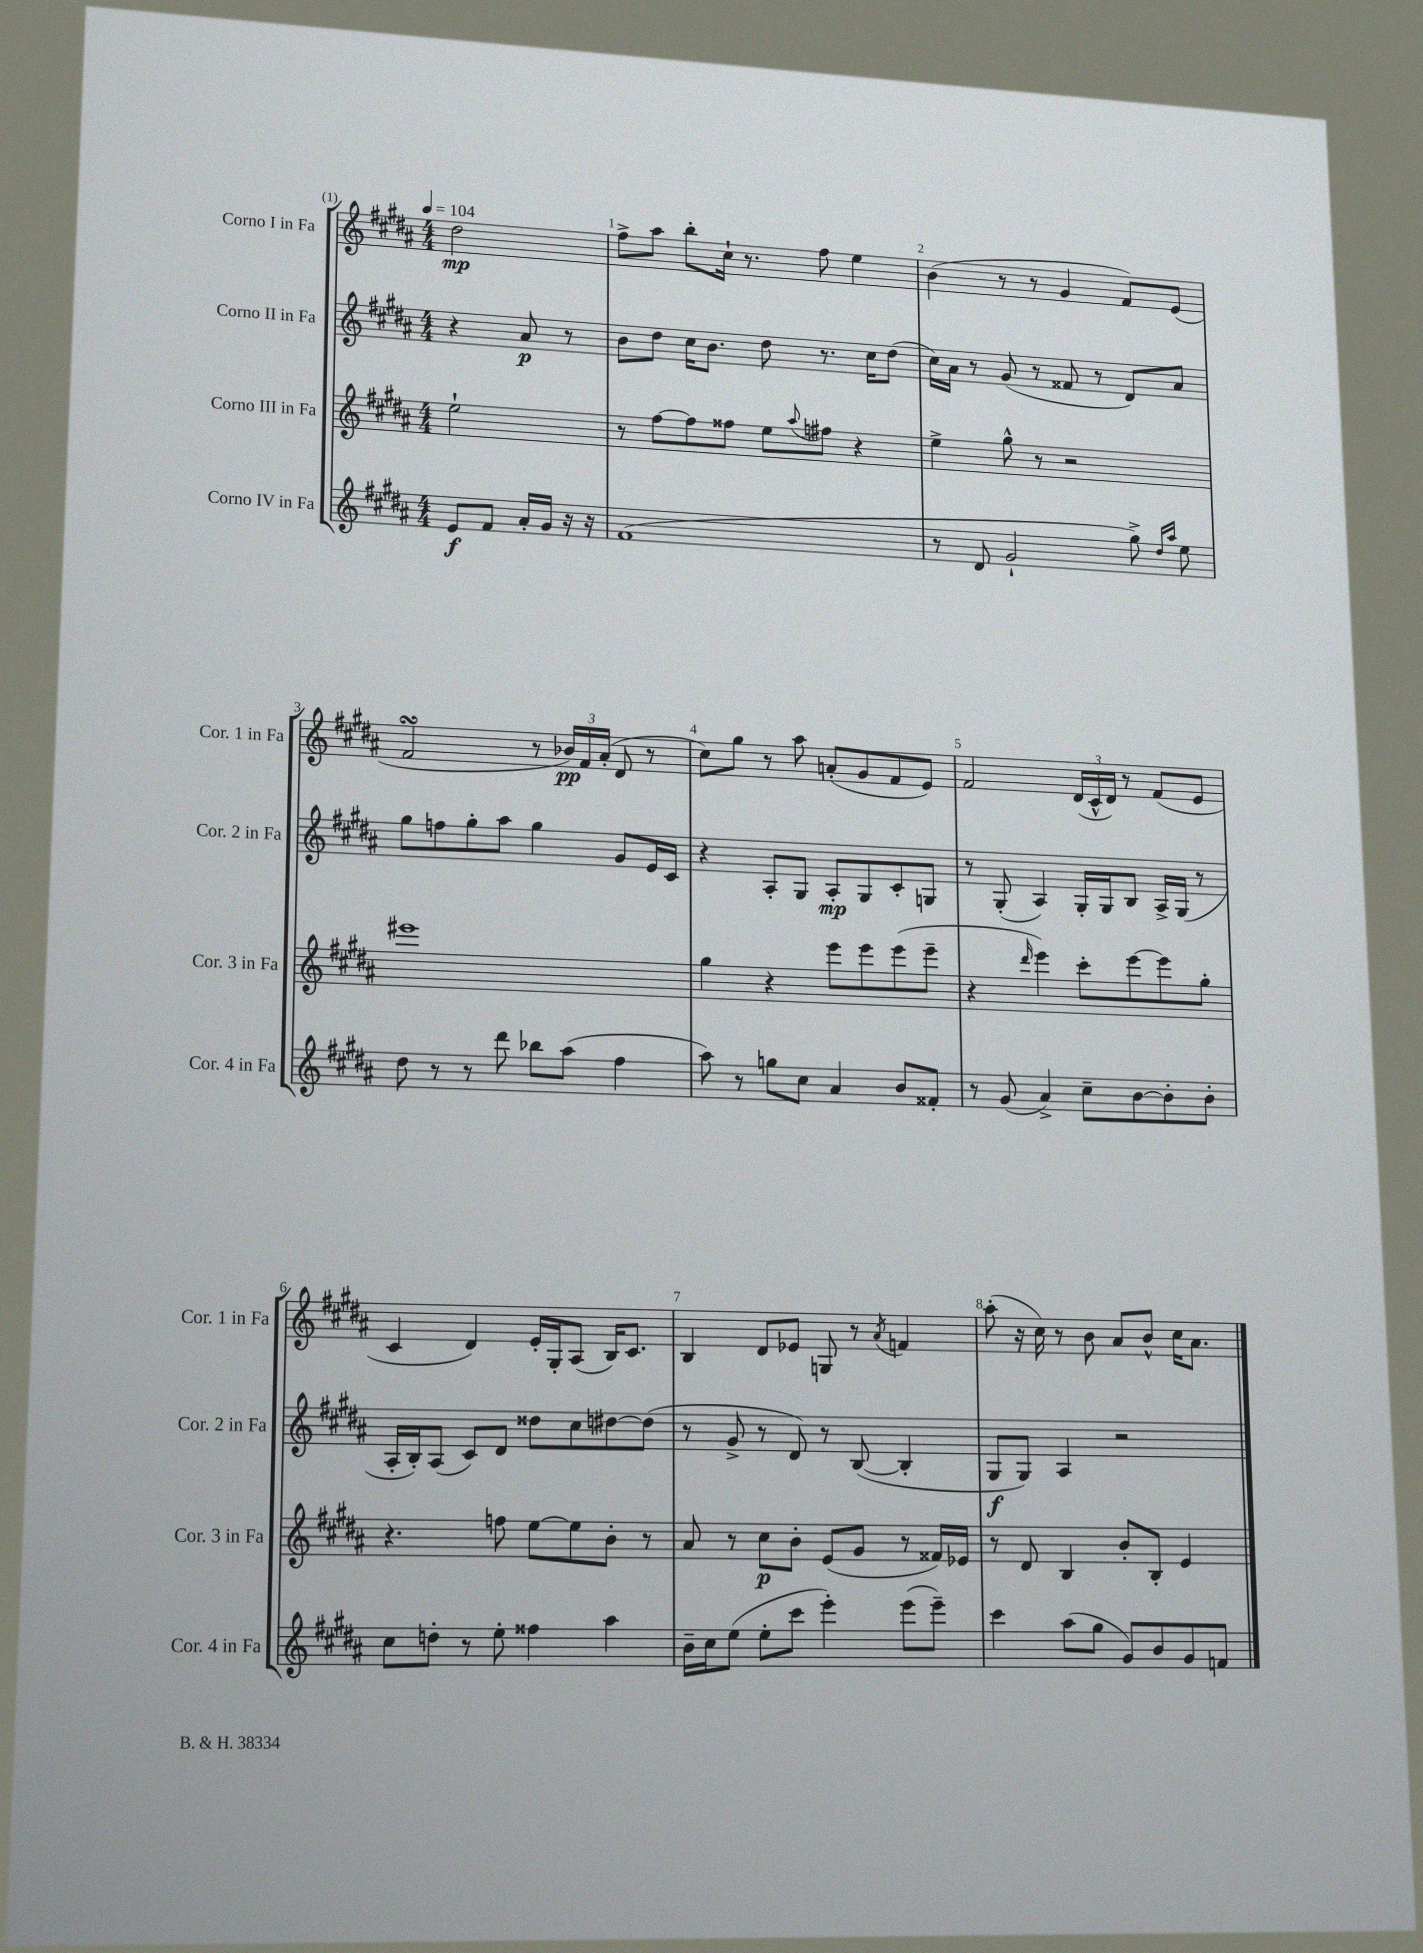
<<
\new StaffGroup <<
\new Staff = "s0" \with { instrumentName = "Corno I in Fa" shortInstrumentName = "Cor. 1 in Fa" } {
    \clef treble \key b \major \numericTimeSignature \time 4/4 \partial 2 \tempo 4 = 104
    dis''2\mp |
    fis''8-> ais''8 b''8-. cis''16-! r8. fis''8 e''4 |
    b'4( r8 r8 gis'4 fis'8) e'8( |
    fis'2\turn r8 \tuplet 3/2 { bes'16\pp) fis'16 ais'16-.( } dis'8 r8 |
    cis''8) gis''8 r8 ais''8 a'8-.( gis'8 fis'8 e'8) |
    fis'2 \tuplet 3/2 { dis'16( cis'16-^ dis'16) } r8 fis'8( e'8 |
    cis'4 dis'4) e'16-. gis16-. ais8( b16) cis'8. |
    b4 dis'8 ees'8 g8 r8 \acciaccatura { ais'8 } f'4 |
    ais''8-.( r16 cis''16) r8 b'8 ais'8 b'8-^ cis''16 ais'8. \bar "|." |
}
\new Staff = "s1" \with { instrumentName = "Corno II in Fa" shortInstrumentName = "Cor. 2 in Fa" } {
    \clef treble \key b \major \numericTimeSignature \time 4/4 \partial 2
    r4 ais'8\p r8 |
    b'8 dis''8 cis''16 b'8. dis''8 r8. cis''16 dis''8( |
    cis''16) ais'16 r8 gis'8( r8 fisis'8 r8 dis'8) ais'8 |
    gis''8 f''8 gis''8-. ais''8 gis''4 gis'8 e'16 cis'16 |
    r4 ais8-. gis8 ais8-.\mp gis8 cis'8-. g8 |
    r8 gis8-.( ais4) gis16-. gis16 b8 ais16-> gis16( r8 |
    ais16-. b16-.) ais8( cis'8) dis'8 disis''8 cis''8 dis''8~ dis''8( |
    r8 gis'8-> r8 dis'8) r8 b8~( b4-. |
    gis8\f gis8) ais4 r2 \bar "|." |
}
\new Staff = "s2" \with { instrumentName = "Corno III in Fa" shortInstrumentName = "Cor. 3 in Fa" } {
    \clef treble \key b \major \numericTimeSignature \time 4/4 \partial 2
    e''2-! |
    r8 fis''8~ fis''8 fisis''8 e''8 \appoggiatura { ais''8 } fis''8 r4 |
    e''4-> gis''8-^ r8 r2 |
    eis'''1 |
    gis''4 r4 e'''8 e'''8 e'''8( e'''8-- |
    r4 \grace { dis'''16 } e'''4) cis'''8-. e'''8~ e'''8 gis''8-. |
    r4. f''8 e''8~ e''8 b'8-. r8 |
    ais'8 r8 cis''8\p b'8-. e'8( gis'8 r8 fisis'16) ees'16 |
    r8 dis'8 b4 b'8-. b8-. e'4 \bar "|." |
}
\new Staff = "s3" \with { instrumentName = "Corno IV in Fa" shortInstrumentName = "Cor. 4 in Fa" } {
    \clef treble \key b \major \numericTimeSignature \time 4/4 \partial 2
    e'8\f fis'8 ais'16-. gis'16 r16 r16 |
    fis'1( |
    r8 dis'8 gis'2-! gis''8->) \grace { dis''16 ais''16 } e''8 |
    dis''8 r8 r8 dis'''8 bes''8 ais''8( fis''4 |
    ais''8) r8 g''8 cis''8 ais'4 b'8 fisis'8-. |
    r8 gis'8( ais'4->) cis''8-- b'8~ b'8-. b'8-. |
    cis''8 d''8-. r8 e''8-. fisis''4 ais''4 |
    b'16-- cis''16 e''8( e''8-. cis'''8 e'''4-.) e'''8( e'''8--) |
    cis'''4 ais''8( gis''8 gis'8) b'8 gis'8 f'8 \bar "|." |
}
>>
>>
\layout { \context { \Score \override BarNumber.break-visibility = ##(#f #t #t) barNumberVisibility = #all-bar-numbers-visible } }
